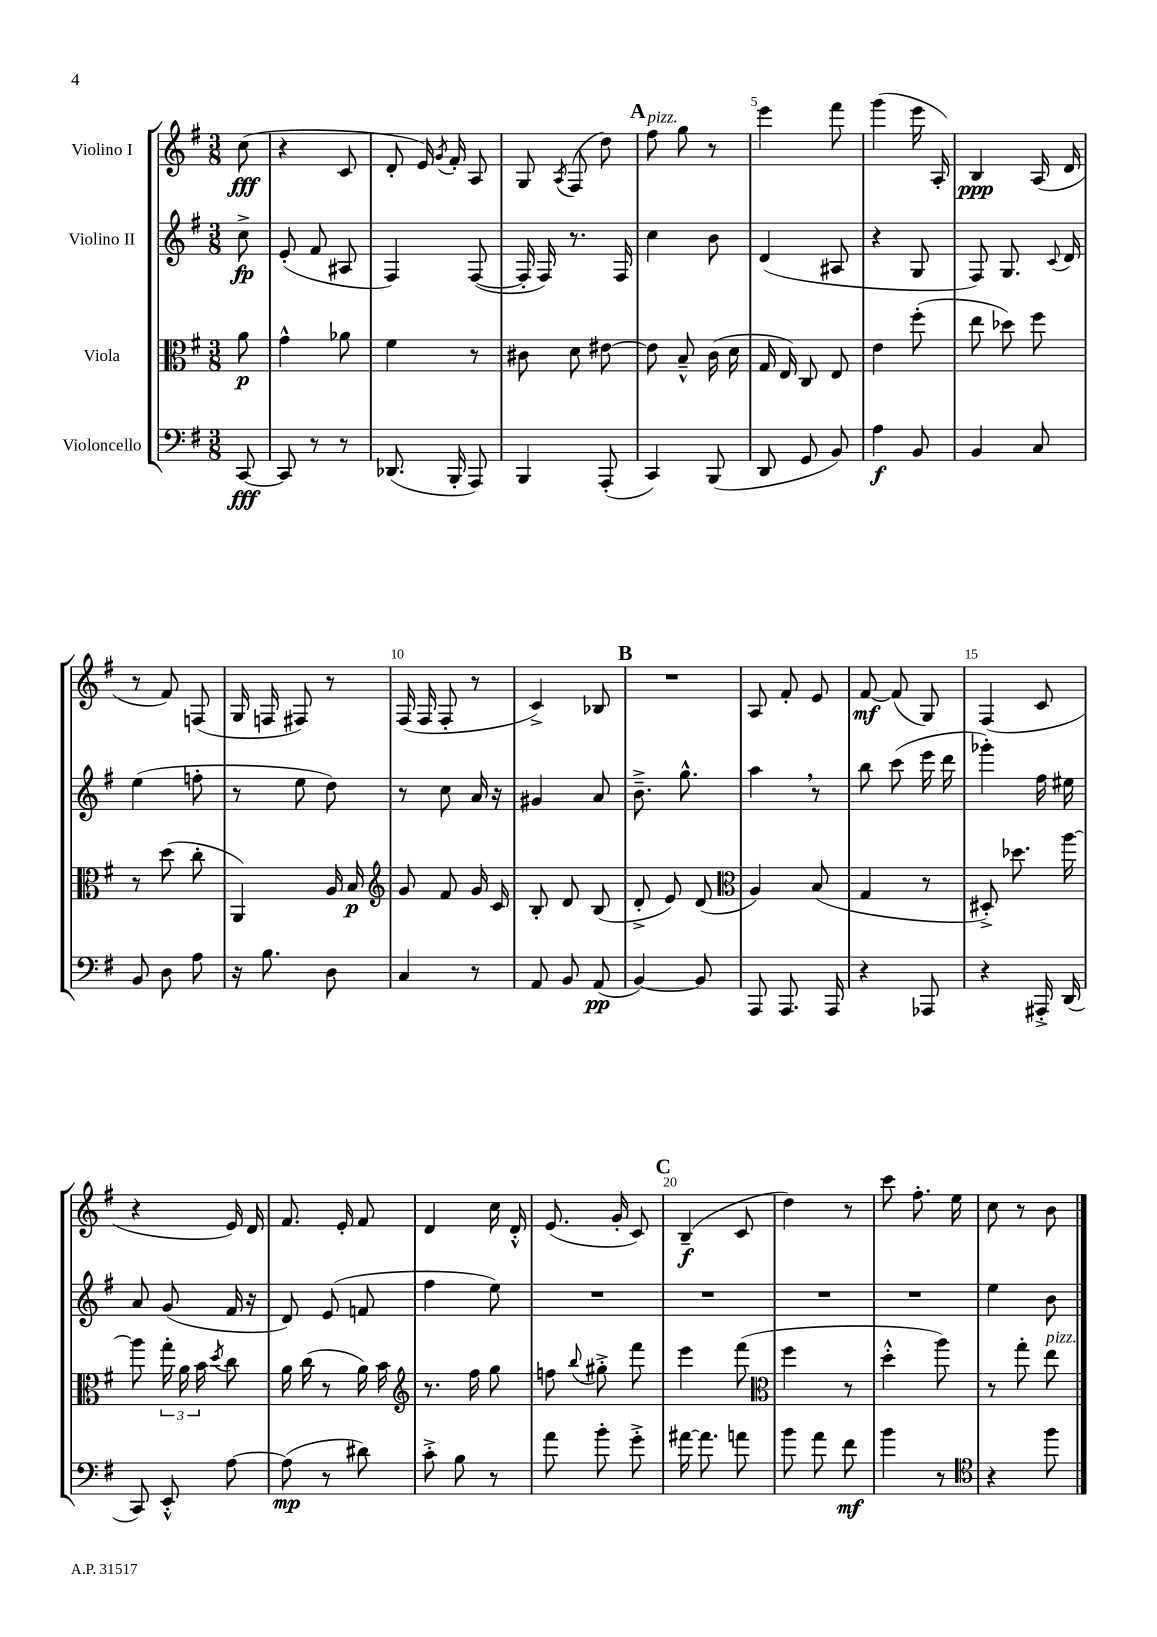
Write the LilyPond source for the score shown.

<<
\new StaffGroup <<
\new Staff = "s0" \with { instrumentName = "Violino I" } {
    \clef treble \key g \major \numericTimeSignature \time 3/8 \partial 8
    \autoBeamOff c''8\fff( |
    r4 c'8 |
    d'8-. e'16) \acciaccatura { g'8 } fis'16-. a8 |
    g8 \acciaccatura { a8 } fis8( d''8) |
    \mark \markup { \bold "A" } fis''8^\markup { \italic "pizz." } g''8 r8 |
    e'''4 fis'''8 |
    g'''4( e'''16 a16-.) |
    b4\ppp a16( d'16 |
    r8 fis'8) f8( |
    g16 f16 fis8) r8 |
    fis16( fis16 fis8-. r8 |
    c'4->) bes8 |
    \mark \markup { \bold "B" } R4. |
    a8 fis'8-. e'8 |
    fis'8~\mf fis'8( g8) |
    fis4( c'8 |
    r4 e'16) d'16 |
    fis'8. e'16-. fis'8 |
    d'4 c''16 d'16-.-^ |
    e'8.( g'16-. c'8) |
    \mark \markup { \bold "C" } b4--\f( c'8 |
    d''4) r8 |
    c'''8 fis''8.-. e''16 |
    c''8 r8 b'8 \bar "|." |
}
\new Staff = "s1" \with { instrumentName = "Violino II" } {
    \clef treble \key g \major \numericTimeSignature \time 3/8 \partial 8
    \autoBeamOff c''8->\fp |
    e'8-.( fis'8 ais8 |
    fis4) fis8~( |
    fis16-. fis16) r8. fis16 |
    \mark \markup { \bold "A" } c''4 b'8 |
    d'4( ais8 |
    r4 g8 |
    fis8) g8. \appoggiatura { c'8 } d'16 |
    e''4( f''8-. |
    r8 e''8 d''8) |
    r8 c''8 a'16 r16 |
    gis'4 a'8 |
    \mark \markup { \bold "B" } b'8.---> g''8.-^ |
    a''4 \breathe r8 |
    b''8 c'''8( e'''16 d'''16 |
    ges'''4-.) fis''16 eis''16 |
    a'8 g'8( fis'16 r16 |
    d'8) e'8( f'8 |
    fis''4 e''8) |
    R4. |
    \mark \markup { \bold "C" } R4. |
    R4. |
    R4. |
    e''4 b'8 \bar "|." |
}
\new Staff = "s2" \with { instrumentName = "Viola" } {
    \clef alto \key g \major \numericTimeSignature \time 3/8 \partial 8
    \autoBeamOff a'8\p |
    g'4-^ aes'8 |
    fis'4 r8 |
    cis'8 d'8 eis'8~ |
    \mark \markup { \bold "A" } eis'8 b8---^ c'16( d'16 |
    g16 e16) c8 e8 |
    e'4 fis''8-.( |
    e''8 des''8) fis''8 |
    r8 d''8( c''8-. |
    a,4) a16 b16\p |
    \clef treble g'8 fis'8 g'16 c'16 |
    b8-. d'8 b8( |
    \mark \markup { \bold "B" } d'8-.-> e'8) d'8( |
    \clef alto a4) b8( |
    g4 r8 |
    dis8-.->) des''8. a''16~ |
    a''8 \tuplet 3/2 { g''16-. a'16 b'16 } \acciaccatura { d''8 } c''8 |
    a'16 c''16( r8 a'16) b'16 |
    \clef treble r8. fis''16 g''8 |
    f''8 \appoggiatura { b''8 } gis''8-.-> fis'''8 |
    \mark \markup { \bold "C" } e'''4 fis'''8( |
    \clef alto fis''4 r8 |
    d''4-.-^ a''8) |
    r8 g''8-. e''8^\markup { \italic "pizz." } \bar "|." |
}
\new Staff = "s3" \with { instrumentName = "Violoncello" } {
    \clef bass \key g \major \numericTimeSignature \time 3/8 \partial 8
    \autoBeamOff c,8~\fff |
    c,8 r8 r8 |
    des,8.( b,,16-. a,,8) |
    b,,4 a,,8-.( |
    \mark \markup { \bold "A" } c,4) b,,8( |
    d,8 g,8 b,8) |
    a4\f b,8 |
    b,4 c8 |
    b,8 d8 a8 |
    r16 b8. d8 |
    c4 r8 |
    a,8 b,8 a,8\pp( |
    \mark \markup { \bold "B" } b,4~) b,8 |
    a,,8 a,,8. a,,16 |
    r4 aes,,8 |
    r4 ais,,16-.-> d,16( |
    c,8) e,8-.-^ a8~ |
    a8\mp( r8 dis'8) |
    c'8-.-> b8 r8 |
    a'8 b'8-. g'8-.-> |
    \mark \markup { \bold "C" } ais'16~ ais'8. a'8 |
    b'8 a'8 fis'8\mf |
    b'4 r8 |
    \clef tenor r4 fis''8 \bar "|." |
}
>>
>>
\layout { \context { \Score \override BarNumber.break-visibility = ##(#f #t #t) barNumberVisibility = #(every-nth-bar-number-visible 5) } }
